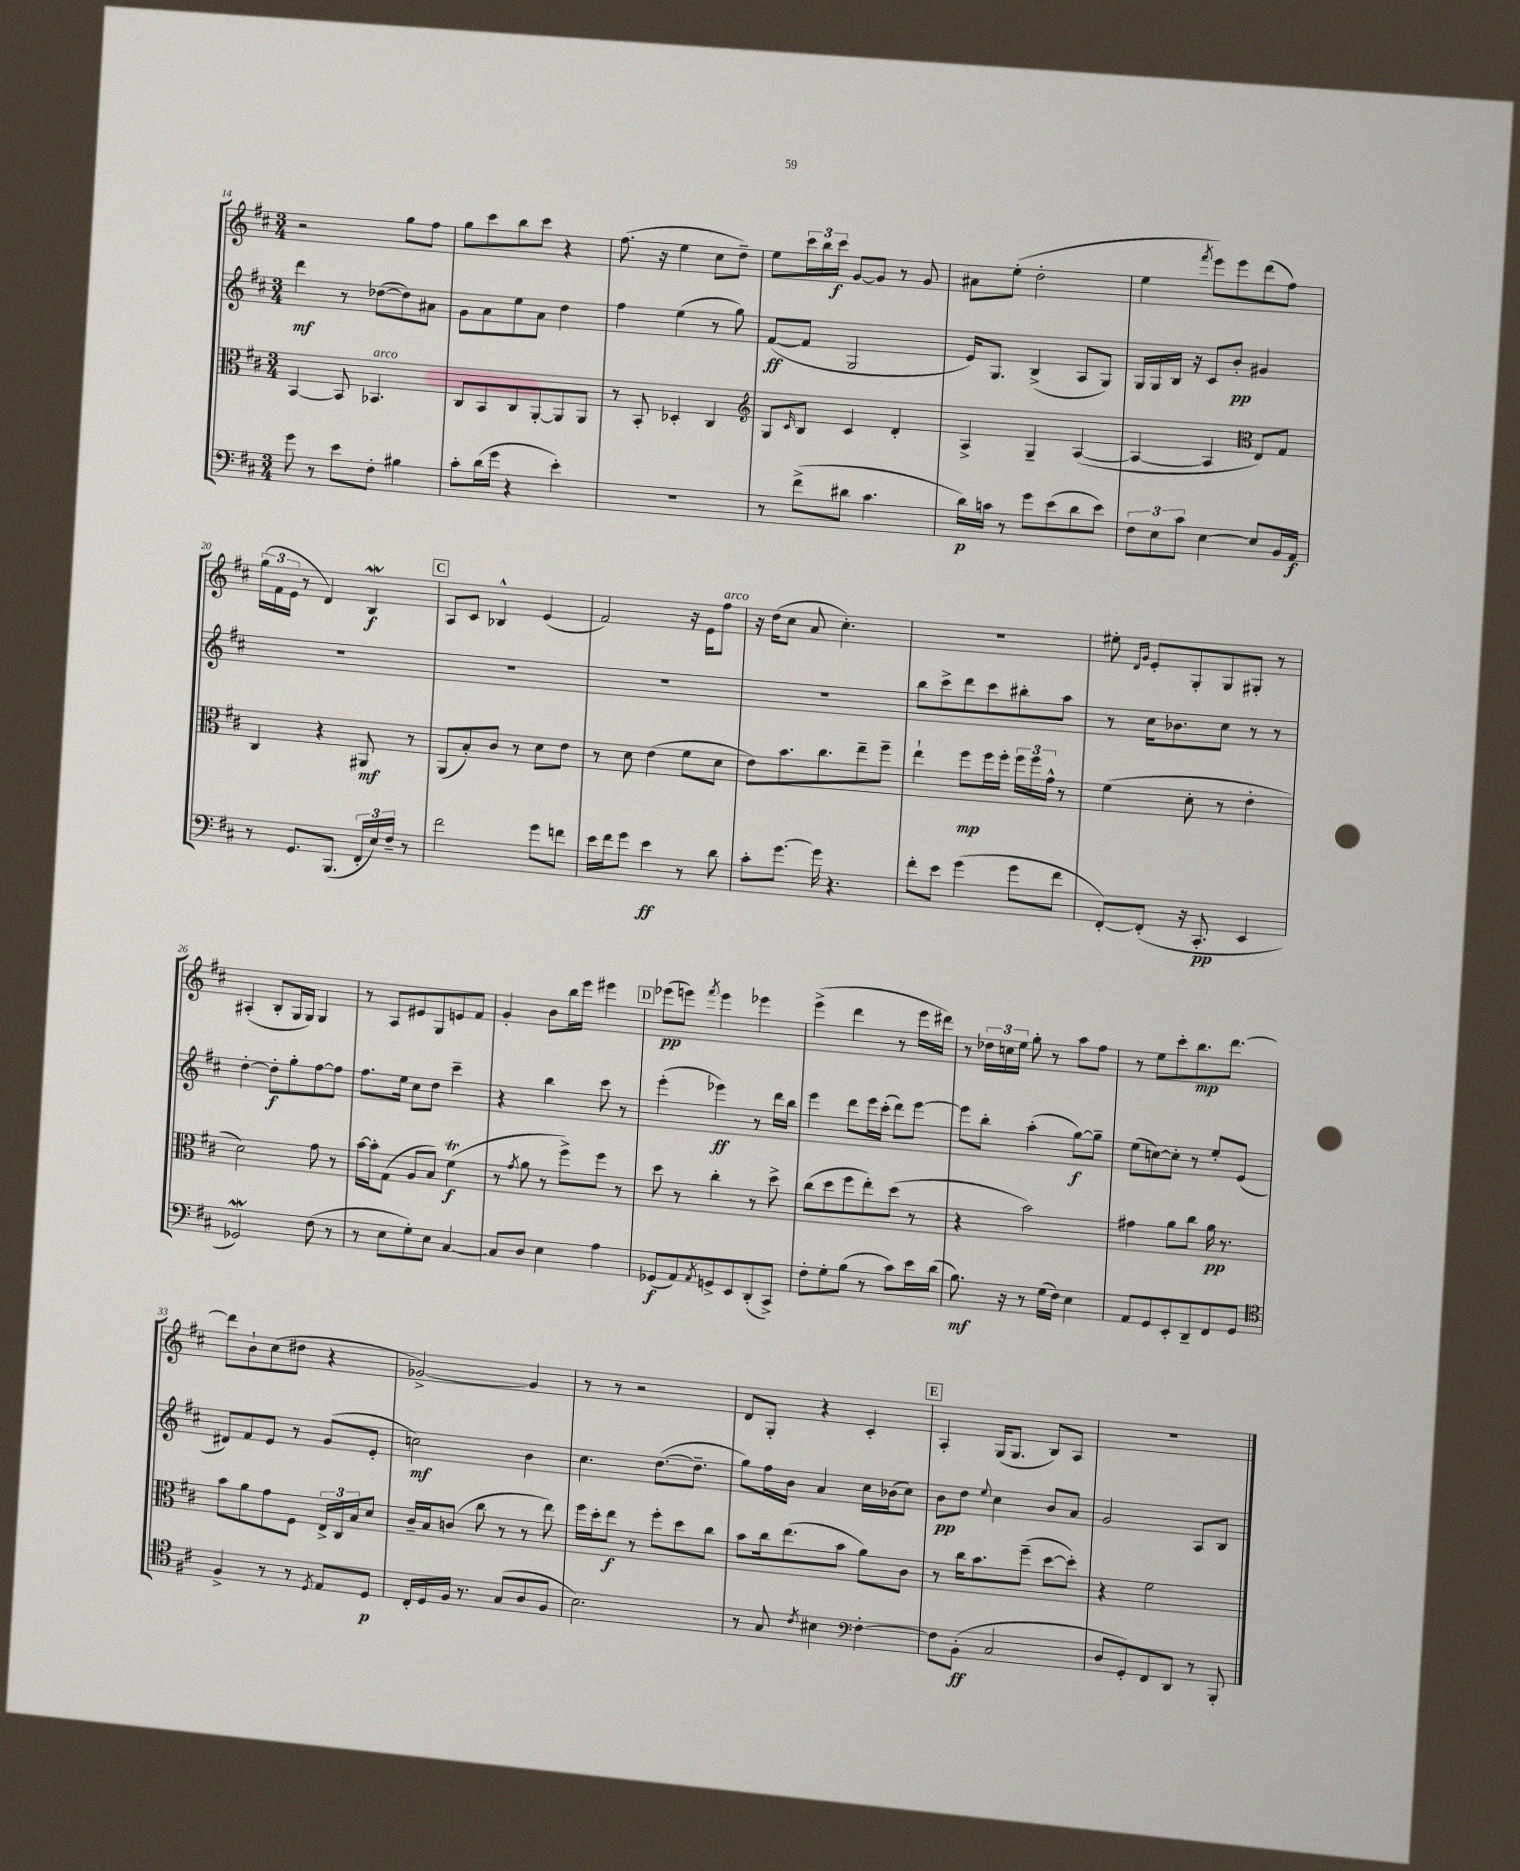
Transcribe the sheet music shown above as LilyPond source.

<<
\new StaffGroup <<
\new Staff = "s0" {
    \clef treble \key d \major \numericTimeSignature \time 3/4
    r2 g''8 fis''8 |
    g''8 cis'''8 b''8 cis'''8 r4 |
    fis''8.( r16 e''4 cis''8 d''8--) |
    e''8 \tuplet 3/2 { cis'''16 b''16 cis'''16\f } g'8~ g'8 r8 g'8 |
    ais'8 e''8-.( d''2-. |
    e''4 \acciaccatura { fis'''8 } e'''8) e'''8 d'''8( fis''8) |
    \tuplet 3/2 { g''16( fis'16 e'16 } r8 d'4) b4\mordent\f |
    \mark \markup { \box "C" } a8 cis'8 bes4-^ e'4( |
    fis'2) r16 e'16 fis''8^\markup { \italic "arco" } |
    r16 d''16( cis''8 a'8 cis''4.-.) |
    R2. |
    eis''8-. \grace { d'16 g'16 } e'8-. g8-. g8 gis8-. r8 |
    ais4-.( b8-. g16 g16) g4 |
    r8 a8 eis'8 g8 e'8 fis'8 |
    g'4-. b'8 b''16 e'''16 eis'''4 |
    \mark \markup { \box "D" } ees'''8\pp( e'''8) \acciaccatura { fis'''8 } e'''4 ees'''4 |
    e'''4->( d'''4 r8 e'''16 dis'''16) |
    r8 \tuplet 3/2 { des''16 c''16 e''16 } g''8-. r8 a''8 fis''8 |
    r8 e''8 cis'''8-. b''8.\mp d'''8.~ |
    d'''8 b'8-! cis''8( dis''8 r4 |
    ges'2~->) ges'4 |
    r8 r8 r2 |
    d'8 g8-. r4 cis'4-. |
    \mark \markup { \box "E" } a4-. g16( g8. b8) a8 |
    R2. \bar "|." |
}
\new Staff = "s1" {
    \clef treble \key d \major \numericTimeSignature \time 3/4
    d'''4\mf r8 des''8~( des''8) ais'8 |
    g'8 a'8 e''8 a'8 d''4 |
    fis''4 e''4( r8 g''8) |
    fis'8~\ff( fis'8 g2 |
    e'16) g8. b4->( a8 g8) |
    g16 g16 b16 r16 cis'8 b'8-.\pp gis'4 |
    R2. |
    \mark \markup { \box "C" } R2. |
    R2. |
    R2. |
    b''8 cis'''8-> d'''8 cis'''8 bis''8-. a''8 |
    r8 cis''16 bes'8. cis''8 r8 r8 |
    d''4~-. d''8-.\f g''8-. fis''8~ fis''8 |
    fis''8. e''16 cis''8 d''8 cis'''4-- |
    r4 b''4 cis'''8 r8 |
    \mark \markup { \box "D" } e'''4-.( ees'''4\ff) r8 d'''16 b''16 |
    e'''4 d'''8 e'''16 cis'''16-.( d'''8) e'''8~ |
    e'''8 b''8-. a''4-.( g''8~\f) g''8-- |
    e''8( c''8~) c''8-. r8 e''8-. e'8( |
    dis'8) fis'8 e'8 r8 g'8( e'8-. |
    c''2\mf) b'4 |
    cis''4. d''8.~( d''8.-- |
    g''8) fis''16 b'16 a'4 cis''16 bes'16( cis''8) |
    \mark \markup { \box "E" } b'8\pp d''8 \appoggiatura { e''8 } cis''4 b'8 a'8 |
    g'2 a8 b8 \bar "|." |
}
\new Staff = "s2" {
    \clef alto \key d \major \numericTimeSignature \time 3/4
    b,4~ b,8 bes,4.^\markup { \italic "arco" } |
    cis8 b,8 cis8 a,8~-. a,8 a,8 |
    r8 b,8-. des4-. cis4 |
    \clef treble g8 \grace { cis'16 } b8 cis'4 d'4-. |
    a4-> g4-- a4~( |
    a4~ a4 \clef alto e8) g8 |
    cis4 r4 ais,8\mf r8 |
    \mark \markup { \box "C" } a,8( b8-.) cis'8 r8 d'8 e'8 |
    r8 d'8 e'4( fis'8 d'8 |
    e'8) b'8. cis''8. e''8-- fis''8-- |
    e''4-! fis''8\mp fis''16 fis''16-. \tuplet 3/2 { fis''16 fis''16 g'16-^ } r8 |
    fis'4( d'8-. r8 e'4-. |
    d'2) g'8 r8 |
    b'16~ b'16-. g8( a8 b8) fis'4\trill\f( |
    r8 \acciaccatura { g'8 } a'8 r8 fis''8->) fis''8 r8 |
    \mark \markup { \box "D" } d''8 r8 cis''4-. r8 d''8-> |
    cis''8( d''8 fis''8 e''8-.) d''8( r8 |
    r4 b'2) |
    gis'4 a'8 cis''8 a'16\pp r8. |
    b'8 a'8 g'8 fis8 \tuplet 3/2 { e16-> cis16 b16 } d'8 |
    cis'16-- b16 c'8( cis''8 r8 r8 e''8) |
    fis''16 d''16-. e''8\f r8 fis''8-. d''8 cis''8 |
    b'8 cis''16 e''8.( b'8 a'8) cis'8 |
    \mark \markup { \box "E" } r8 cis''16 b'8. fis''8--( d''8~ d''8-.) |
    r4 fis'2 \bar "|." |
}
\new Staff = "s3" {
    \clef bass \key d \major \numericTimeSignature \time 3/4
    g'8 r8 e'8 fis8-. bis4 |
    cis'8-. d'16( g'16 r4 e'4-.) |
    R2. |
    r8 fis'8->( dis'8 cis'4. |
    d'16\p) c'16 r8 g'8 e'8( d'8 e'8) |
    \tuplet 3/2 { fis8 e8 cis'8 } e4~ e8 b,16 a,16\f |
    r8 g,8. b,,8.( \tuplet 3/2 { fis,16-. e16) fis16-- } r8 |
    \mark \markup { \box "C" } fis'2 g'8 f'8 |
    e'16 fis'16 g'8 e'4\ff r8 d'8 |
    cis'8-. g'8.~ g'16 r4. |
    fis'8-. e'8 g'4( g'8 fis'8 |
    fis,8~-.) fis,8-.( r16 cis,8.-.\pp e,4 |
    ges,2\mordent) fis8( r8 |
    r8 e8 g8-.) e8 cis4~ |
    cis8 d8 e4 a4 |
    \mark \markup { \box "D" } ges,8\f( a,8) \acciaccatura { a,8 } g,8-> e,8 d,8-.( cis,8->) |
    fis8-. g8-. b8( r8 cis'8) e'16 d'16( |
    b8.\mf) r16 r8 g16( fis16) e4 |
    a,8 g,8 e,8-. d,8-- fis,8 g,8 |
    \clef tenor fis4-> r8 r8 \acciaccatura { d8 } e8 d8\p |
    cis16-. d16 fis16 r8. g8( a8 fis8 |
    b2.) |
    r8 g8 \acciaccatura { cis'8 } bis4 \clef bass fis4~-. |
    \mark \markup { \box "E" } fis8 b,8-.\ff( cis2 |
    d8 g,8-.) fis,8 d,8 r8 b,,8-. \bar "|." |
}
>>
>>
\layout { \context { \Score currentBarNumber = #14 } }
